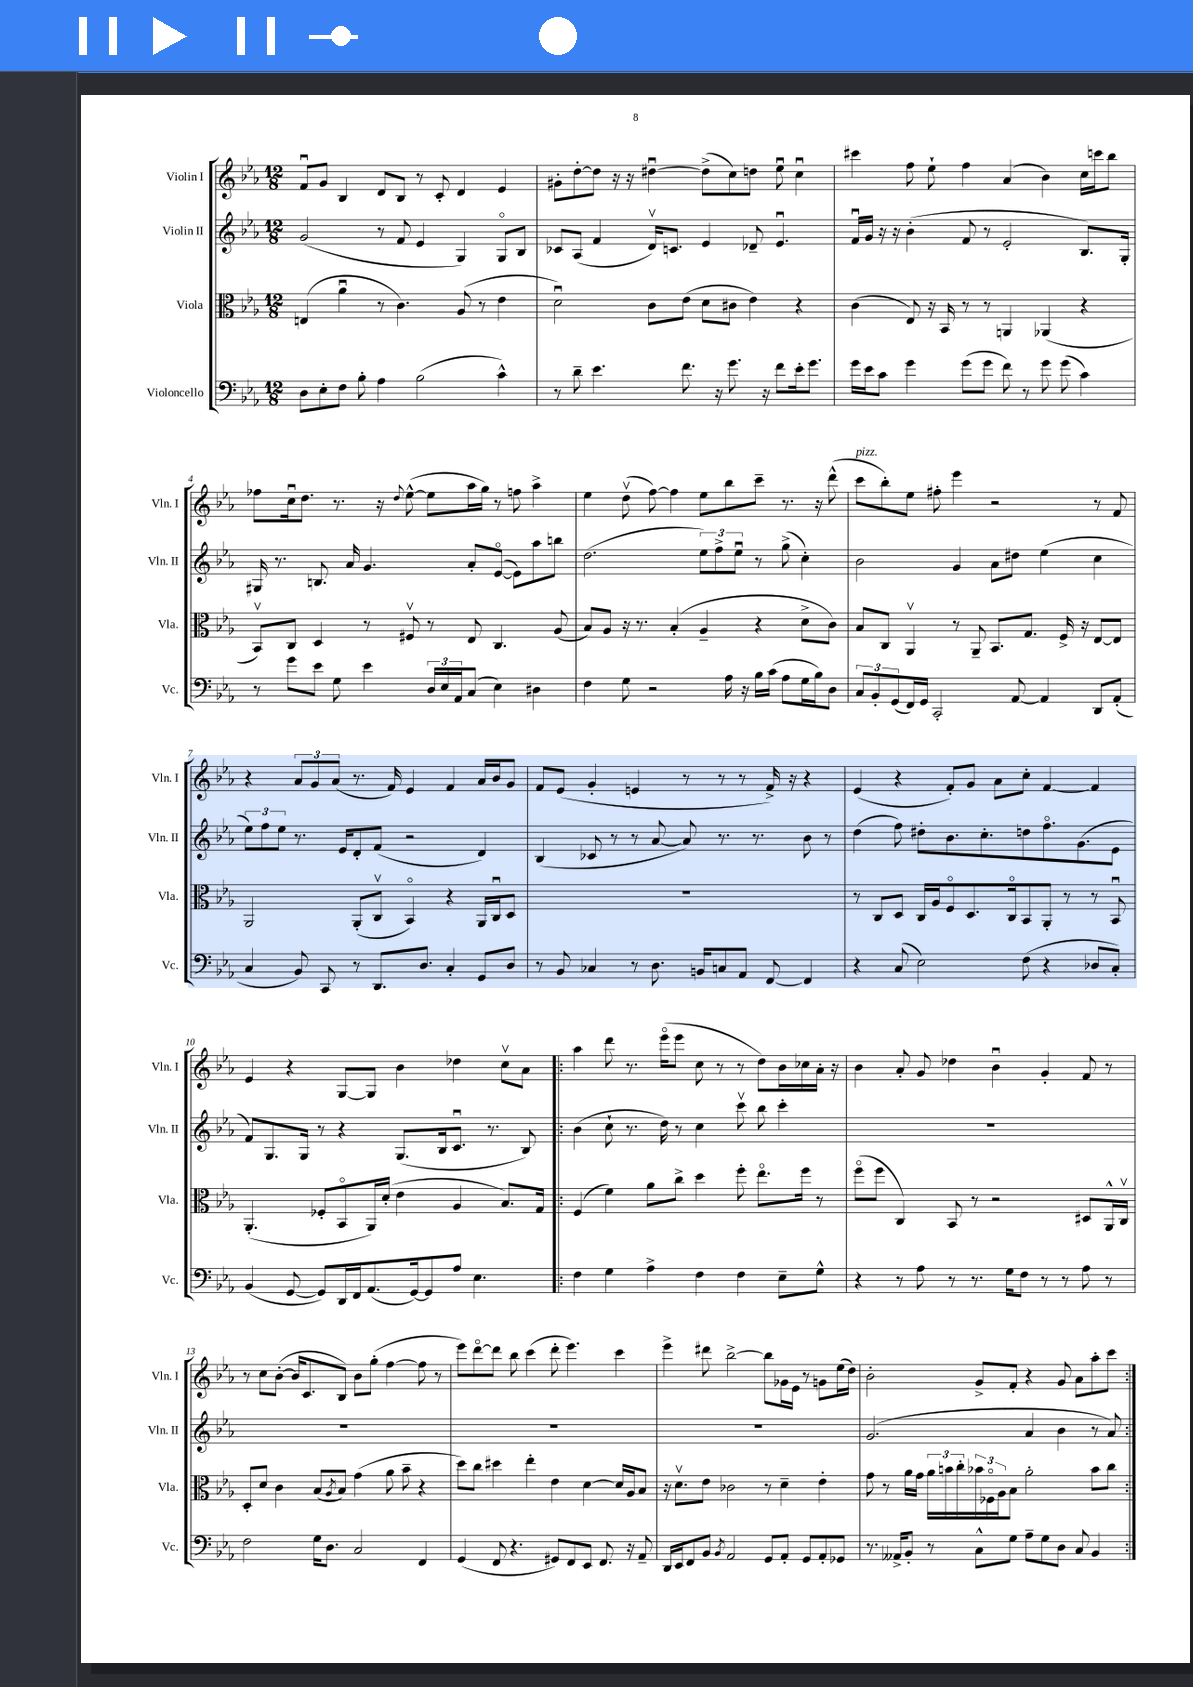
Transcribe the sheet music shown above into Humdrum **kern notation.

**kern	**kern	**kern	**kern
*part4	*part3	*part2	*part1
*staff4	*staff3	*staff2	*staff1
*I"Violoncello	*I"Viola	*I"Violin II	*I"Violin I
*I'Vc.	*I'Vla.	*I'Vln. II	*I'Vln. I
*clefF4	*clefC3	*clefG2	*clefG2
*k[b-e-a-]	*k[b-e-a-]	*k[b-e-a-]	*k[b-e-a-]
*M12/8	*M12/8	*M12/8	*M12/8
=1	=1	=1	=1
8D\L	(4En/	(2g/	8fu/L
8E-'\	.	.	8g/J
8F\J	4a-u\	.	4B-/
8B-'\	.	.	.
4A-\	8r	8r	8d/L
.	4.c\)	8f/	8B-/J
(2B-\	.	4e-/	8r
.	.	.	8c'/
.	(8A-/	4G/)	4d/
.	8r	.	.
4c^^\)	4e-\	8G/L	4e-/
.	.	8B-/J	.
=2	=2	=2	=2
8r	2du\)	8c-X/L	8g#X'\L
8d~\	.	(8A-/J	[8dd'\
4.e-\	.	4f/	8dd\J]
.	.	.	16r
.	.	.	16r
.	8c\L	16dv/KL)	[4dd#Xu\
.	.	8.cn/J	.
8.f\	(8e-\J	.	.
.	8d\L	4e-/	(8dd#^\L]
16r	.	.	.
8.g\	8c#X\J	.	8cc\)
.	4e-\)	8d-X~/	8ddn\J
16r	.	.	.
8f\L	.	4.e-u/	8ee-u\
16e-'\k	4r	.	4ccu\
8.g\J	.	.	.
=3	=3	=3	=3
16g\LL	(4c\	16fu/LL	4ccc#X\
16e-\J	.	16g/JJ	.
8c\J	.	16r	.
.	.	16r	.
4g\	8E-/)	(4b-'\	8ff\
.	16r	.	8ee-`\
.	16BB-/	.	.
(8g\L	8r	8f/	4ff\
8g\J	8r	8r	.
8f\)	4AAn/	2e-'/	(4a-/
8r	.	.	.
8g\	(4AA-X/	.	4b-\)
(8g\	.	.	.
4c\)	4r	8.B-/L)	16cc\LL
.	.	.	16cccn\J
.	.	.	8bb-\J
.	.	16G'/Jk	.
!!LO:LB:g=z
=4	=4	=4	=4
8r	8BB-v/L)	16G#X/	8ff-X\L
.	.	8.r	.
8g\L	8C/J	.	16ccu\k
.	.	.	8.dd\J
8e-\J	4D/	8.Bn/	.
8G\	.	.	8.r
.	.	16a-/	.
4e-\	8r	4.g/	.
.	.	.	16r
.	.	.	8qqdd/
.	8F#Xv/	.	([8ee-^^\
24D/LL	8r	.	8ee-\L]
24E-/	.	.	.
24AA-/J	.	.	.
(8C/J	8E-/	8a-'/L	16aa-\L
.	.	.	16gg\JJ)
4E-\)	4.C/	([8e-/J	8r
.	.	8e-\L])	8ffn\
4D#X\	.	8aa-\	4aa-^\
.	(8A-/	8bbn\J	.
=5	=5	=5	=5
4F\	8B-/L)	(2.dd\	4ee-\
.	8A-/J	.	.
8G\	16r	.	(8ddv\
.	8.r	.	.
2r	.	.	[8ff\)
.	(4B-'/	.	4ff\]
.	4A-~/	12ee-\L)	8ee-\L
.	.	12ff^\	.
16A-\	.	.	8bb-\
.	.	12ee-u\J	.
16r	.	.	.
16B-\LL	4r	8r	8ccc~\J
(16c\JJ	.	.	.
8A-\L	.	(8gg^\	8.r
16G\L	8d^\L	4cc'\)	.
16B-\J)	.	.	16r
8D\J	8c\J)	.	(8ddd^^\
=6	=6	=6	=6
!	!	!	!LO:TX:a:i:t=pizz.
12C/L	8B-/L	2b-\	8ccc\L
12BB-'/	.	.	.
.	8C/J	.	8bb-'\)
(12GG/	.	.	.
16FF/L)	4AA-v/	.	8ee-\J
16GG/JJ	.	.	.
2CC'/	.	.	8ff#X'\
.	8r	4g/	4eee-\
.	8AA-~/	.	.
.	8.BB-/L	8a-\L	2r
[8AA-/	.	8dd#X\J	.
.	8.G/J	.	.
4AA-/]	.	(4ee-\	.
.	16F^/	.	.
.	16r	.	.
8DD/L	[8E-/L	4cc\	8r
(8AA-'/J	8E-/J]	.	8f/
!!LO:LB:g=z
=7	=7	=7	=7
4C/	2AA-/	12ee-\L)	4r
.	.	12ff\	.
.	.	12ee-\J	.
8BB-/)	.	8.r	12a-/L
.	.	.	12g/
8CC/	.	.	.
.	.	.	(12a-/J
.	.	16e-/KL	.
8r	(8AA-'/L	8d'/	8.r
8.DD/L	8Cv/J	(8f/J	.
.	.	.	16f/)
.	4BB-/)	2r	4e-/
8.D/J	.	.	.
4C'/	4r	.	4f/
8GG/L	16AA-/LL	4d/)	16a-/LL
.	16Cu/J	.	16b-/J
8D/J	8D/J	.	8g/J
=8	=8	=8	=8
8r	1.r	(4B-/	8f/L
8BB-/	.	.	(8e-/J
4C-X/	.	8c-X/	4g'/
.	.	8r	.
8r	.	8r	4en/
8.D\	.	[8a-/	.
.	.	8a-/])	8r
16BBn/KL	.	.	.
8Cn/	.	8.r	8r
8AA-/J	.	.	8r
.	.	8.r	.
[8FF/	.	.	16f^/)
.	.	.	16r
4FF/]	.	8b-\	4r
.	.	8r	.
=9	=9	=9	=9
4r	8r	(4dd\	(4e-/
.	8C/L	.	.
(8C/	8D/J	8ff\)	4r
2E-\)	16C/LL	8dd#X'\L	.
.	16A-/J	.	.
.	8F/	8.b-\	8f'/L)
.	8.D/	.	8g/J
.	.	8.cc'\	.
.	.	.	8a-\L
.	16C/k	.	.
(8F\	8BB-/	8ddn\	8cc'\J
4r	8AA-'/J	8.ff\	[4f/
.	8r	.	.
.	.	(8.g\	.
8D-X/L	8r	.	4f/]
8C'/J)	8BB-u/	8e-\J	.
!!LO:LB:g=z
=10	=10	=10	=10
(4BB-/	(4.AA-'/	8f/L)	4e-/
.	.	8.G/	.
[8GG/	.	.	4r
.	.	16G/Jk	.
8GG/L])	8F-X'/L	8r	.
16DD/L	8BB-/	4r	[8G/L
16FF/J	.	.	.
(8.AA-/	16AA-/L)	.	8G/J]
.	(16d'/JJ	.	.
.	4e-\	(8.G/L	4b-\
[16GG/k)	.	.	.
8GG/]	.	.	.
.	.	16B-/k	.
8A-/J	4A-/	8.cu/J	4dd-X\
4.E-\	.	.	.
.	.	8.r	.
.	8.B-/L)	.	8ccv\L
.	.	8B-/)	8a-\J
.	16G/Jk	.	.
=11!|:	=11!|:	=11!|:	=11!|:
4F\	(4F/	(4b-\	4aa-\
4G\	4f\)	8cc`\	8ddd\
.	.	8.r	8.r
4A-^\	8a-\L	.	.
.	.	16dd\)	(16eee-\KL
.	8cc^\J	8r	8eee-\J
4F\	4dd\	4cc\	8cc\
.	.	.	8r
4F\	8ff'\	8cccv\	8r
.	8.ee-\L	8bb-\	8dd\L)
8E-~\L	.	4ccc'\	16b-\L
.	16ff\Jk	.	16cc-X\
8G^^\J	8r	.	16a-'\JJ
.	.	.	16r
=12	=12	=12	=12
4r	(8ff\L	1.r	4b-\
.	8ff\J	.	.
8r	4C/)	.	8a-'/
8A-\	.	.	8g/
8r	8BB-/	.	4dd-X\
8.r	8r	.	.
.	2r	.	4b-u\
16G\KL	.	.	.
8F\J	.	.	.
8r	.	.	4g'/
8r	.	.	.
8A-\	8D#X/L	.	8f/
8r	16AA-^^/L	.	8r
.	16Cv/JJ	.	.
!!LO:LB:g=z
=13	=13	=13	=13
2F\	8D'/L	1.r	8r
.	8d/J	.	8cc\L
.	4c\	.	([8b-'\J
.	.	.	16b-/KL]
.	.	.	8.c/
16G\KL	(8B-/L	.	.
8.D\J	.	.	.
.	8qA-/	.	.
.	8B-/J)	.	8B-/J)
2C/	(4g\	.	8b-\L
.	.	.	(8gg'\J
.	8a-\	.	[4ff\
.	8b-~\	.	.
4FF/	4r	.	8ff\]
.	.	.	8r
=14	=14	=14	=14
(4GG/	8dd\L)	1.r	8eee-\L)
.	8cc\J	.	[8ddd\
8FF/	4dd#X\	.	8ddd\J]
4.r	.	.	8bb-\
.	4ee-'\	.	(4ccc\
8GG#X/L)	4e-\	.	8ddd'\
8FF/	.	.	4.eee-\)
8EE-/J	[4d\	.	.
8.FF/	.	.	.
.	16d/LL]	.	4ccc\
16r	16A-/J	.	.
8AA-~/	8B-/J	.	.
=15	=15	=15	=15
16DD/LL	16r	1.r	4eee-^\
16EE-/J	8.dv\L	.	.
8FF/	.	.	.
8BB-/J	8e-\J	.	8ddd#X\
8qBB-/	.	.	.
2AA-/	2c-X\	.	[2bb-^\
8GG/L	8r	.	8bb-\L]
8AA-'/J	4d~\	.	16g-X\L
.	.	.	16e-\JJ
8GG/L	.	.	8r
8AA-'/	4e-'\	.	8gn\L
8GG-X/J	.	.	(16ee-\L
.	.	.	16dd\JJ)
=16	=16	=16	=16
8.r	8g\	(2.g/	2b-'\
.	8r	.	.
16AA--X^/KL	.	.	.
8BB-'/J	16a-\LL	.	.
.	16g\JJ	.	.
8r	24a-\LL	.	.
.	24bn\	.	.
.	24cc'\	.	.
8C^^\L	24b-X\	.	8g^/L
.	24F-X\	.	.
.	24A-\J	.	.
8G\J	8B-\J	.	8f'/J
8A-~\L	2a-'\	4a-/	4r
8G\	.	.	.
8D\J	.	4b-\	8g/
8C/	.	.	8a-\L
4BB-/	8b-\L	8r	8aa-'\
.	8cc\J	8a-/)	8ccc\J
=:|!	=:|!	=:|!	=:|!
*-	*-	*-	*-
